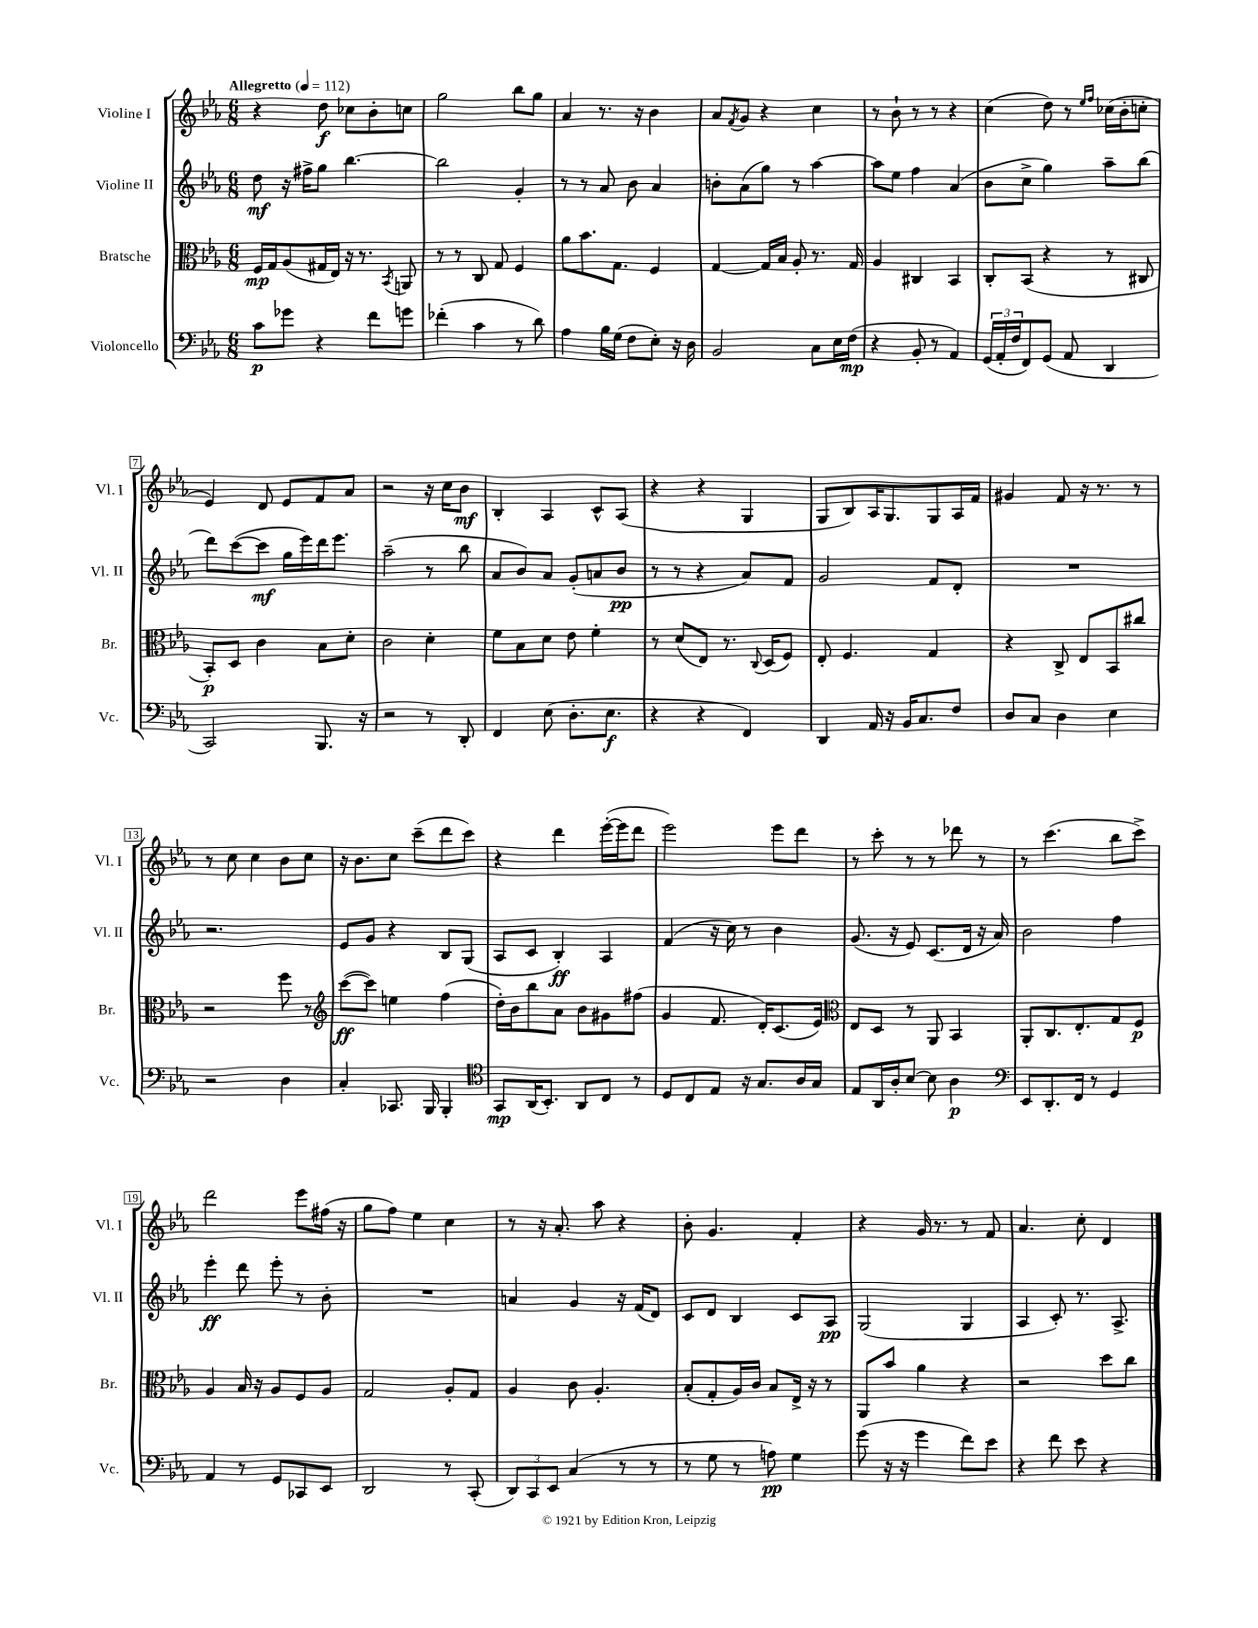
<<
\new StaffGroup <<
\new Staff = "s0" \with { instrumentName = "Violine I" shortInstrumentName = "Vl. I" } {
    \clef treble \key ees \major \numericTimeSignature \time 6/8 \tempo "Allegretto" 4 = 112
    r4 d''8\f ces''8 bes'8-. c''8 |
    g''2 bes''8 g''8 |
    aes'4 r8. r16 bes'4 |
    aes'8 \acciaccatura { f'8 } g'8 r4 c''4 |
    r8 bes'8-! r8 r8 r4 |
    c''4( d''8) r8 \grace { ees''16 f''16 } ces''16( bes'16-. c''8-. |
    ees'4) d'8 ees'8 f'8 aes'8 |
    r2 r16 c''16 bes'8\mf |
    bes4-. aes4 c'8-^ aes8( |
    r4 r4 g4 |
    g8 bes8) aes16 g8. g8 aes16 f'16 |
    gis'4 f'8 r16 r8. r8 |
    r8 c''8 c''4 bes'8 c''8 |
    r16 bes'8. c''8 c'''8--( d'''8 c'''8) |
    r4 d'''4 ees'''16~-.( ees'''16 d'''8 |
    ees'''2) ees'''8 d'''8 |
    r8 c'''8-. r8 r8 des'''8 r8 |
    r8 c'''4.( bes''8 c'''8->) |
    d'''2 ees'''8 fis''16( r16 |
    g''8 f''8) ees''4 c''4 |
    r8 r16 aes'8.-. aes''8 r4 |
    bes'8-. g'4. f'4-. |
    r4 g'16 r8. r8 f'8 |
    aes'4. c''8-. d'4 \bar "|." |
}
\new Staff = "s1" \with { instrumentName = "Violine II" shortInstrumentName = "Vl. II" } {
    \clef treble \key ees \major \numericTimeSignature \time 6/8
    d''8\mf r16 fis''16-> g''8 bes''4.~ |
    bes''2 g'4-. |
    r8 r8 aes'8 bes'8 aes'4 |
    b'8-. aes'8( g''8) r8 aes''4~ |
    aes''8 ees''8 f''4 aes'4( |
    bes'8 c''8-> g''4) aes''8-- bes''8( |
    d'''8) c'''8~( c'''8\mf g''16 ees'''16) d'''16 ees'''8. |
    aes''2--( r8 bes''8 |
    aes'8 bes'8) aes'8 g'8-.( a'8 bes'8\pp |
    r8 r8 r4 aes'8) f'8 |
    g'2 f'8 d'8-. |
    R2. |
    r2. |
    ees'8 g'8 r4 bes8 g8( |
    aes8 c'8 bes4-.\ff) aes4 |
    f'4( r16 c''16) r8 bes'4 |
    g'8.( r16 ees'8) c'8.( d'16 r16 aes'16) |
    bes'2 f''4 |
    ees'''4-.\ff d'''8 ees'''8-. r8 bes'8-. |
    R2. |
    a'4 g'4 r16 f'16( d'8) |
    c'8 d'8 bes4 c'8 aes8\pp |
    g2( g4 |
    aes4 c'8-.) r8. aes8.-> \bar "|." |
}
\new Staff = "s2" \with { instrumentName = "Bratsche" shortInstrumentName = "Br." } {
    \clef alto \key ees \major \numericTimeSignature \time 6/8
    f16\mp g16 aes8( gis16 ees16) r16 r8. \acciaccatura { bes,8 } a,8 |
    r8 r8 c8 g8 f4 |
    aes'8 bes'8. g8. f4 |
    g4~ g16 bes16 aes8-. r8. g16 |
    aes4 cis4 bes,4 |
    c8-. bes,8( r4 r8 cis8 |
    bes,8-.\p) d8 c'4 bes8 d'8-. |
    c'2 d'4-. |
    f'8 bes8 d'8 ees'8 f'4-. |
    r8 d'8( ees8) r8. \appoggiatura { c8 } d16( f8) |
    ees8-. f4. g4 |
    r4 c8-> ees8 bes,8 cis''8 |
    r2 f''8 r8 |
    \clef treble c'''8~\ff( c'''8) e''4 f''4( |
    d''16-.) bes'16 bes''8 aes'8 bes'8 gis'8 fis''8( |
    g'4 f'8. d'16-.) c'8.( ees'16) |
    \clef alto ees8 d8 r8 aes,8 bes,4 |
    aes,8-. c8. ees8.-. g8 f8\p |
    aes4 bes16 r16 aes8 f8 aes8 |
    g2 aes8-. g8 |
    aes4 c'8 aes4.-. |
    bes8-.( g8-. aes16) c'16 bes8 ees16-> r16 r8 |
    aes,8 bes'8 aes'4 r4 |
    r2 d''8 c''8 \bar "|." |
}
\new Staff = "s3" \with { instrumentName = "Violoncello" shortInstrumentName = "Vc." } {
    \clef bass \key ees \major \numericTimeSignature \time 6/8
    c'8\p ges'8 r4 f'8 g'8 |
    fes'4-.( c'4 r8 d'8) |
    aes4 bes16 g16( f8 ees8-.) r16 d16 |
    bes,2 c8 ees16 f16\mp( |
    r4 bes,8-. r8 aes,4) |
    \tuplet 3/2 { g,16( aes,16-. f16 } f,8) g,8( aes,8 d,4 |
    c,2) bes,,8. r16 |
    r2 r8 d,8-. |
    f,4 ees8( d8.-. ees8.\f |
    r4 r4 f,4) |
    d,4 aes,16 r16 bes,16 c8. f8 |
    d8 c8 d4 ees4 |
    r2 d4 |
    c4-. ces,8. bes,,16 bes,,4-. |
    \clef tenor g,8\mp aes,16( bes,8.-.) aes,8 c8 r8 |
    d8 c8 ees8 r16 g8. aes16 g16 |
    ees8 aes,16 aes16-. bes8~ bes8 aes4\p |
    \clef bass ees,8 d,8.-. f,16 r8 g,4 |
    aes,4 r8 g,8 ces,8 ees,8 |
    d,2 r8 c,8-.( |
    \tuplet 3/2 { d,8) c,8 ees,8 } c4( r8 r8 |
    r8 g8 r8 a8\pp) g4 |
    g'8( r16 r16 g'4 f'8) ees'8 |
    r4 f'8 ees'8 r4 \bar "|." |
}
>>
>>
\layout { \context { \Score \override BarNumber.stencil = #(make-stencil-boxer 0.1 0.3 ly:text-interface::print) } }
